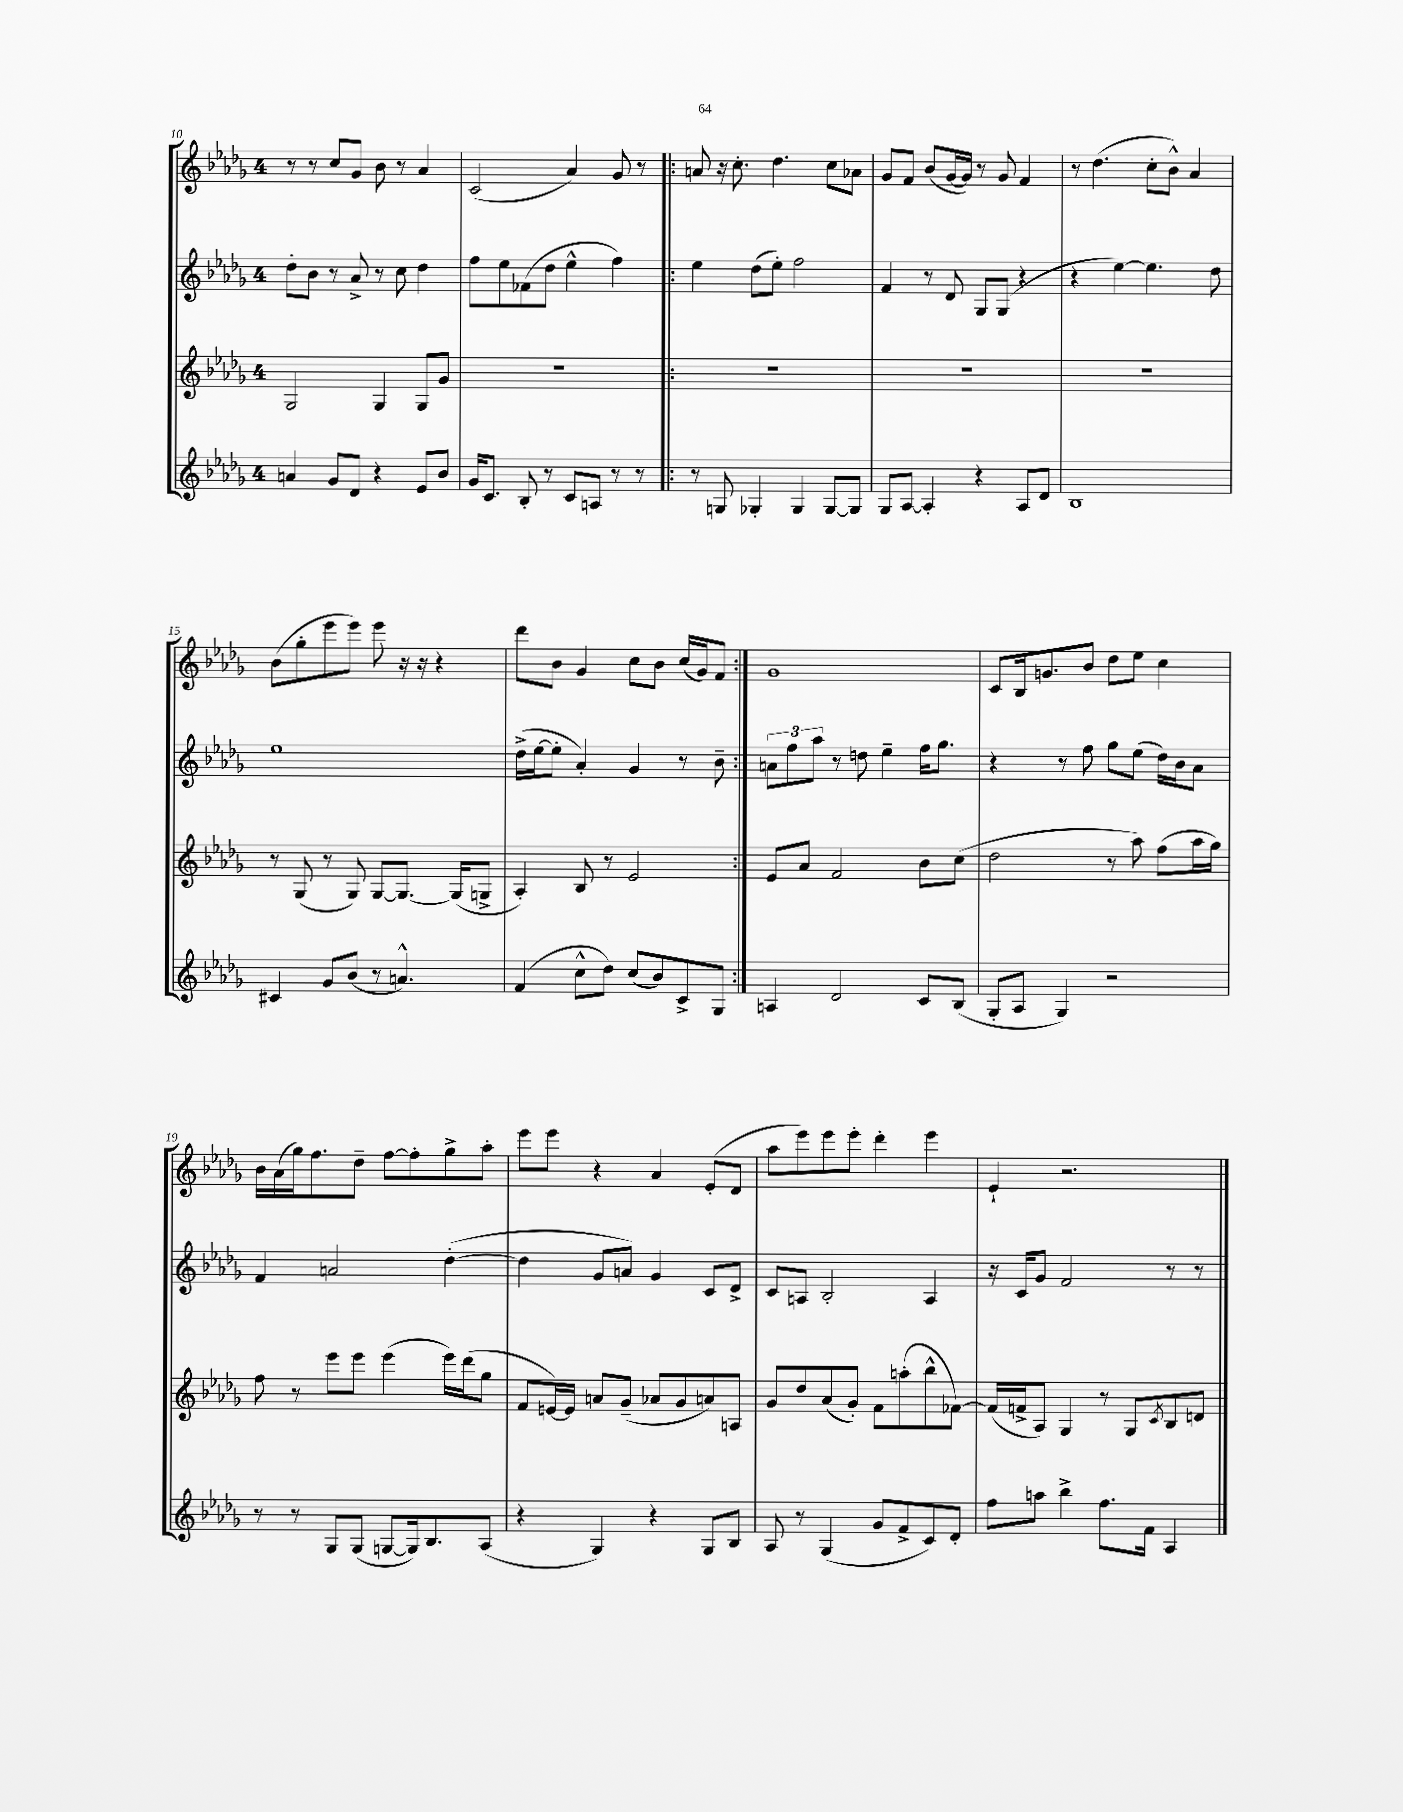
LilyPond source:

<<
\new StaffGroup <<
\new Staff = "s0" {
    \clef treble \key des \major \once \override Staff.TimeSignature.style = #'single-digit \time 4/4
    r8 r8 c''8 ges'8 bes'8 r8 aes'4 |
    c'2( aes'4) ges'8 r8 |
    \repeat volta 2 { a'8 r16 c''8.-. des''4. c''8 aes'8 |
    ges'8 f'8 bes'8( ges'16~ ges'16) r8 ges'8 f'4 |
    r8 des''4.( c''8-. bes'8-^) aes'4 |
    bes'8( ges''8-. ees'''8 ees'''8) ees'''8 r16 r16 r4 |
    des'''8 bes'8 ges'4 c''8 bes'8 c''16( ges'16) f'8 | }
    ges'1 |
    c'8 bes16 g'8. bes'8 des''8 ees''8 c''4 |
    bes'16 aes'16( ges''16) f''8. des''8-- f''8~ f''8-. ges''8-> aes''8-. |
    ees'''8 ees'''8 r4 aes'4 ees'8-.( des'8 |
    aes''8 ees'''8) ees'''8 ees'''8-. des'''4-. ees'''4 |
    ees'4-! r2. \bar "|." |
}
\new Staff = "s1" {
    \clef treble \key des \major \once \override Staff.TimeSignature.style = #'single-digit \time 4/4
    des''8-. bes'8 r8 aes'8-> r8 c''8 des''4 |
    f''8 ees''8 fes'8( des''8 ees''4-^ f''4) |
    \repeat volta 2 { ees''4 des''8( ees''8-.) f''2 |
    f'4 r8 des'8 ges8 ges8( r4 |
    r4 ees''4~) ees''4. des''8 |
    ees''1 |
    des''16->( ees''16~ ees''8-. aes'4-.) ges'4 r8 bes'8-- | }
    \tuplet 3/2 { a'8 f''8 aes''8 } r8 d''8 ees''4-- f''16 ges''8. |
    r4 r8 f''8 ges''8 ees''8( des''16) bes'16 aes'8 |
    f'4 a'2 des''4~-.( |
    des''4 ges'8 a'8) ges'4 c'8 des'8-> |
    c'8 a8 bes2-. a4 |
    r16 c'16 ges'8 f'2 r8 r8 \bar "|." |
}
\new Staff = "s2" {
    \clef treble \key des \major \once \override Staff.TimeSignature.style = #'single-digit \time 4/4
    ges2 ges4 ges8 ges'8 |
    R1 |
    \repeat volta 2 { R1 |
    R1 |
    R1 |
    r8 ges8( r8 ges8) ges8~ ges8.~ ges16( g8-> |
    aes4-.) bes8 r8 ees'2 | }
    ees'8 aes'8 f'2 bes'8 c''8( |
    des''2 r8 aes''8) f''8( aes''16 ges''16) |
    f''8 r8 ees'''8 ees'''8 ees'''4( ees'''16) des'''16( ges''8 |
    f'8 e'16~) e'16 a'8 ges'8--( aes'8 ges'8 a'8) a8 |
    ges'8 des''8 aes'8( ges'8-.) f'8 a''8-.( bes''8-^ fes'8~) |
    fes'16( f'16-> aes8) ges4 r8 ges8 \acciaccatura { c'8 } bes8 d'8 \bar "|." |
}
\new Staff = "s3" {
    \clef treble \key des \major \once \override Staff.TimeSignature.style = #'single-digit \time 4/4
    a'4 ges'8 des'8 r4 ees'8 bes'8 |
    ges'16 c'8. bes8-. r8 c'8 a8 r8 r8 |
    \repeat volta 2 { r8 g8 ges4-. ges4 ges8~ ges8 |
    ges8 aes8~ aes4-. r4 aes8 des'8 |
    bes1 |
    cis'4 ges'8 bes'8( r8 a'4.-^) |
    f'4( c''8-^ des''8) c''8( bes'8) c'8-> ges8 | }
    a4 des'2 c'8 bes8( |
    ges8-. aes8 ges4) r2 |
    r8 r8 ges8 ges8( g8~ g16) bes8. aes8( |
    r4 ges4) r4 ges8 bes8 |
    aes8 r8 ges4( ges'8 f'8-> c'8) des'8-. |
    f''8 a''8 bes''4-> f''8. f'16 aes4 \bar "|." |
}
>>
>>
\layout { \context { \Score currentBarNumber = #10 } }
